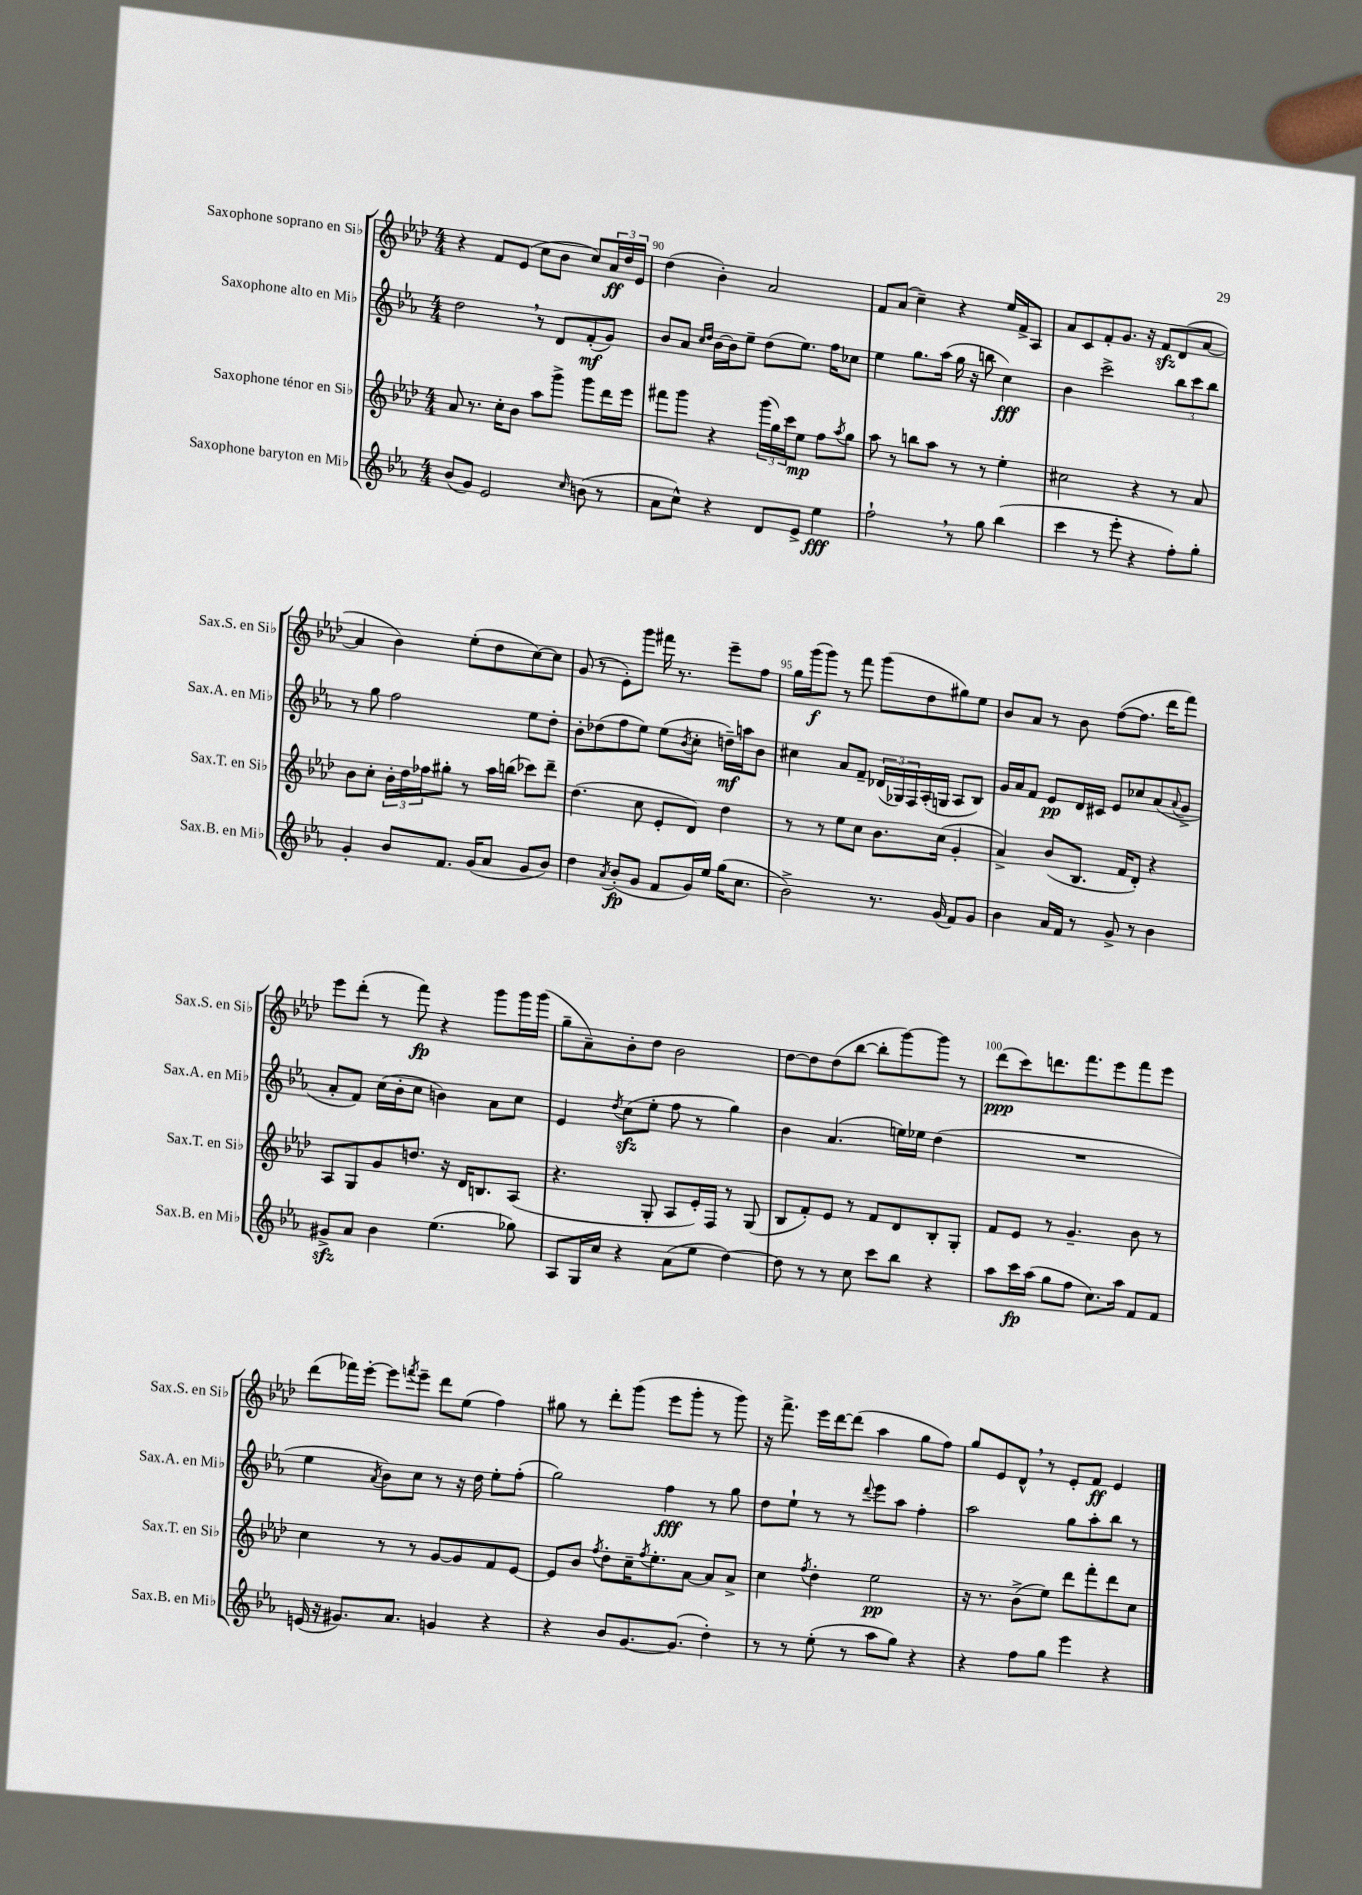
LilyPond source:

<<
\new StaffGroup <<
\new Staff = "s0" \with { instrumentName = "Saxophone soprano en Sib" shortInstrumentName = "Sax.S. en Sib" } {
    \clef treble \key aes \major \numericTimeSignature \time 4/4
    r4 f'8 ees'8( c''8 bes'8 c''8) \tuplet 3/2 { aes'16\ff des''16 ees'16 } |
    des''4( bes'4-.) aes'2 |
    f'8 aes'8( c''4--) r4 ees''16 f'16-> aes8 |
    aes'8 c'8 f'8-. g'8. r16 f'8\sfz des'8( aes'8~ |
    aes'4 bes'4) ees''8-.( des''8 c''8~) c''8 |
    g'8( r8 ees'8-.) g'''8 fis'''16 r8. ees'''8-- f''8 |
    g''16 g'''16\f( g'''8) r8 f'''8 g'''8( des''8 gis''8) ees''8 |
    bes'8 aes'8 r8 bes'8 f''8~( f''8. des'''16 f'''8) |
    ees'''8 des'''8-.( r8 f'''8\fp) r4 g'''8 g'''16 g'''16( |
    g''8-- aes'8--) bes'8-. des''8 bes'2 |
    des''8~ des''8 des''8( bes''8~ bes''8-. g'''8~) g'''8 r8 |
    des'''8\ppp( c'''8) d'''8. f'''8. ees'''8 f'''8 ees'''8 |
    des'''8( fes'''16) ees'''16~-. ees'''8 \acciaccatura { f'''8 } ees'''8-- des'''8 ees''8( f''4) |
    gis''8 r8 des'''8-. g'''8( ees'''8 g'''8-. r8 g'''8) |
    r16 f'''8.-> ees'''16 des'''16~ des'''8( aes''4 g''8 f''8) |
    g''8 ees'8 des'8-^ \breathe r8 ees'8-. f'8\ff ees'4 \bar "|." |
}
\new Staff = "s1" \with { instrumentName = "Saxophone alto en Mib" shortInstrumentName = "Sax.A. en Mib" } {
    \clef treble \key ees \major \numericTimeSignature \time 4/4
    d''2 \breathe r8 d'8 f'8-.\mf( g'8) |
    bes'8 aes'8 \grace { c''16 d''16 } bes'16~ bes'16 ees''8-- d''8( ees''8.) f''16 ces''8 |
    ees''4 g''8. aes''16( g''16 r16 b''8 c''4\fff) |
    bes'4 c'''2-> \tuplet 3/2 { bes''8 c'''8 bes''8 } |
    r8 g''8 f''2 ees''8 d''8-. |
    bes'8-. des''8( f''8 ees''8) ees''8( \acciaccatura { bes'8 } c''8-. d''16--\mf) a''16 bes'8 |
    cis''4 aes'8 f'8-- \tuplet 3/2 { des'16( ges16) f16 } aes16-.( g16 aes8 bes8) |
    g'16 aes'16 f'8 ees'8\pp d'16 cis'16 ees'8 ces''8 aes'8( \appoggiatura { aes'8 } g'8-> |
    aes'8-. f'8) c''16( bes'16-. c''8 b'4) aes'8 c''8 |
    ees'4 \acciaccatura { d''8 } c''8\sfz( ees''8-. f''8 r8 g''4) |
    bes'4 aes'4.( e''16) ees''16 d''4( |
    R1 |
    ees''4 \acciaccatura { aes'8 } bes'8) c''8 r8 r16 d''16 ees''8-. f''8-.( |
    g''2) f''4\fff r8 g''8 |
    d''8 ees''8-! r8 r8 \appoggiatura { d'''8 } ees'''8 aes''8 f''4-. |
    aes''2 g''8 aes''8-. bes''8 r8 \bar "|." |
}
\new Staff = "s2" \with { instrumentName = "Saxophone ténor en Sib" shortInstrumentName = "Sax.T. en Sib" } {
    \clef treble \key aes \major \numericTimeSignature \time 4/4
    aes'8 r8. c''16-. bes'8 aes''8 g'''8-> g'''8 des'''16 ees'''16 |
    fis'''8 g'''8 r4 \tuplet 3/2 { g'''16( g''16) c'''16 } ees''8\mp f''8 \acciaccatura { aes''8 } g''8 |
    aes''8 r8 b''8 aes''8 r8 r8 ees''4-. |
    cis''2 r4 r8 aes'8 |
    bes'8 c''8-. \tuplet 3/2 { bes'16-. des''16 fes''16 } gis''8-. r8 aes''16 b''16( ces'''8) des'''8-- |
    des''4.( c''8 ees'8-. des'8) des''4 |
    r8 r8 ees''8 c''8 bes'8. c''16( g'4-. |
    aes'4->) bes'8( bes8. f'16 des'8-.) r4 |
    aes8 g8 g'8 d''8. r16 des'16 b8. aes8( |
    r4. g8-. aes8 ees'16-.) f16 r8 g8( |
    bes8 f'8-.) ees'8 r8 f'8 des'8 bes8-. g8-. |
    f'8 ees'8 r8 g'4.-- bes'8 r8 |
    c''4 r8 r8 g'8~ g'8 f'8 ees'8~ |
    ees'8 bes'8 \acciaccatura { f''8 } des''8-. c''16-- \acciaccatura { f''8 } ees''8.-. aes'8~ aes'8 aes'8-> |
    c''4 \acciaccatura { f''8 } des''4-. ees''2\pp |
    r16 r8. bes'8->( ees''8) des'''8 f'''8-. des'''8 c''8 \bar "|." |
}
\new Staff = "s3" \with { instrumentName = "Saxophone baryton en Mib" shortInstrumentName = "Sax.B. en Mib" } {
    \clef treble \key ees \major \numericTimeSignature \time 4/4
    bes'8( g'8) ees'2 \grace { c''16 } b'8( r8 |
    aes'8 c''8-^) r4 d'8 ees'8-> ees''4\fff |
    f''2-! \breathe r8 g''8 bes''4( |
    c'''4 r8 ees'''8-. r4 f''8-.) g''8-. |
    g'4-. bes'8 f'8. g'16( aes'8 g'8 bes'8) |
    d''4 \acciaccatura { aes'8 } bes'8-.\fp( g'8 f'8 g'16) ees''16 g''16( c''8. |
    bes'2->) r8. g'16( f'8) g'8 |
    bes'4 aes'16 f'16 r8 g'8-> r8 bes'4 |
    gis'8->\sfz aes'8 bes'4 ees''4.( ges''8) |
    aes8 g16 c''16 r4 aes'8( ees''8 d''4~) |
    d''8 r8 r8 c''8 c'''8 bes''8 r4 |
    aes''8 c'''16\fp aes''16( g''8 f''8 c''8.) aes''16 f'8 f'8 |
    e'16( r16 gis'8.) aes'8. g'4 r4 |
    r4 bes'8 g'8.~ g'8.( d''4-.) |
    r8 r8 ees''8-.( r8 aes''8 g''8) r4 |
    r4 f''8 g''8 ees'''4 r4 \bar "|." |
}
>>
>>
\layout { \context { \Score currentBarNumber = #89 \override BarNumber.break-visibility = ##(#f #t #t) barNumberVisibility = #(every-nth-bar-number-visible 5) } }
